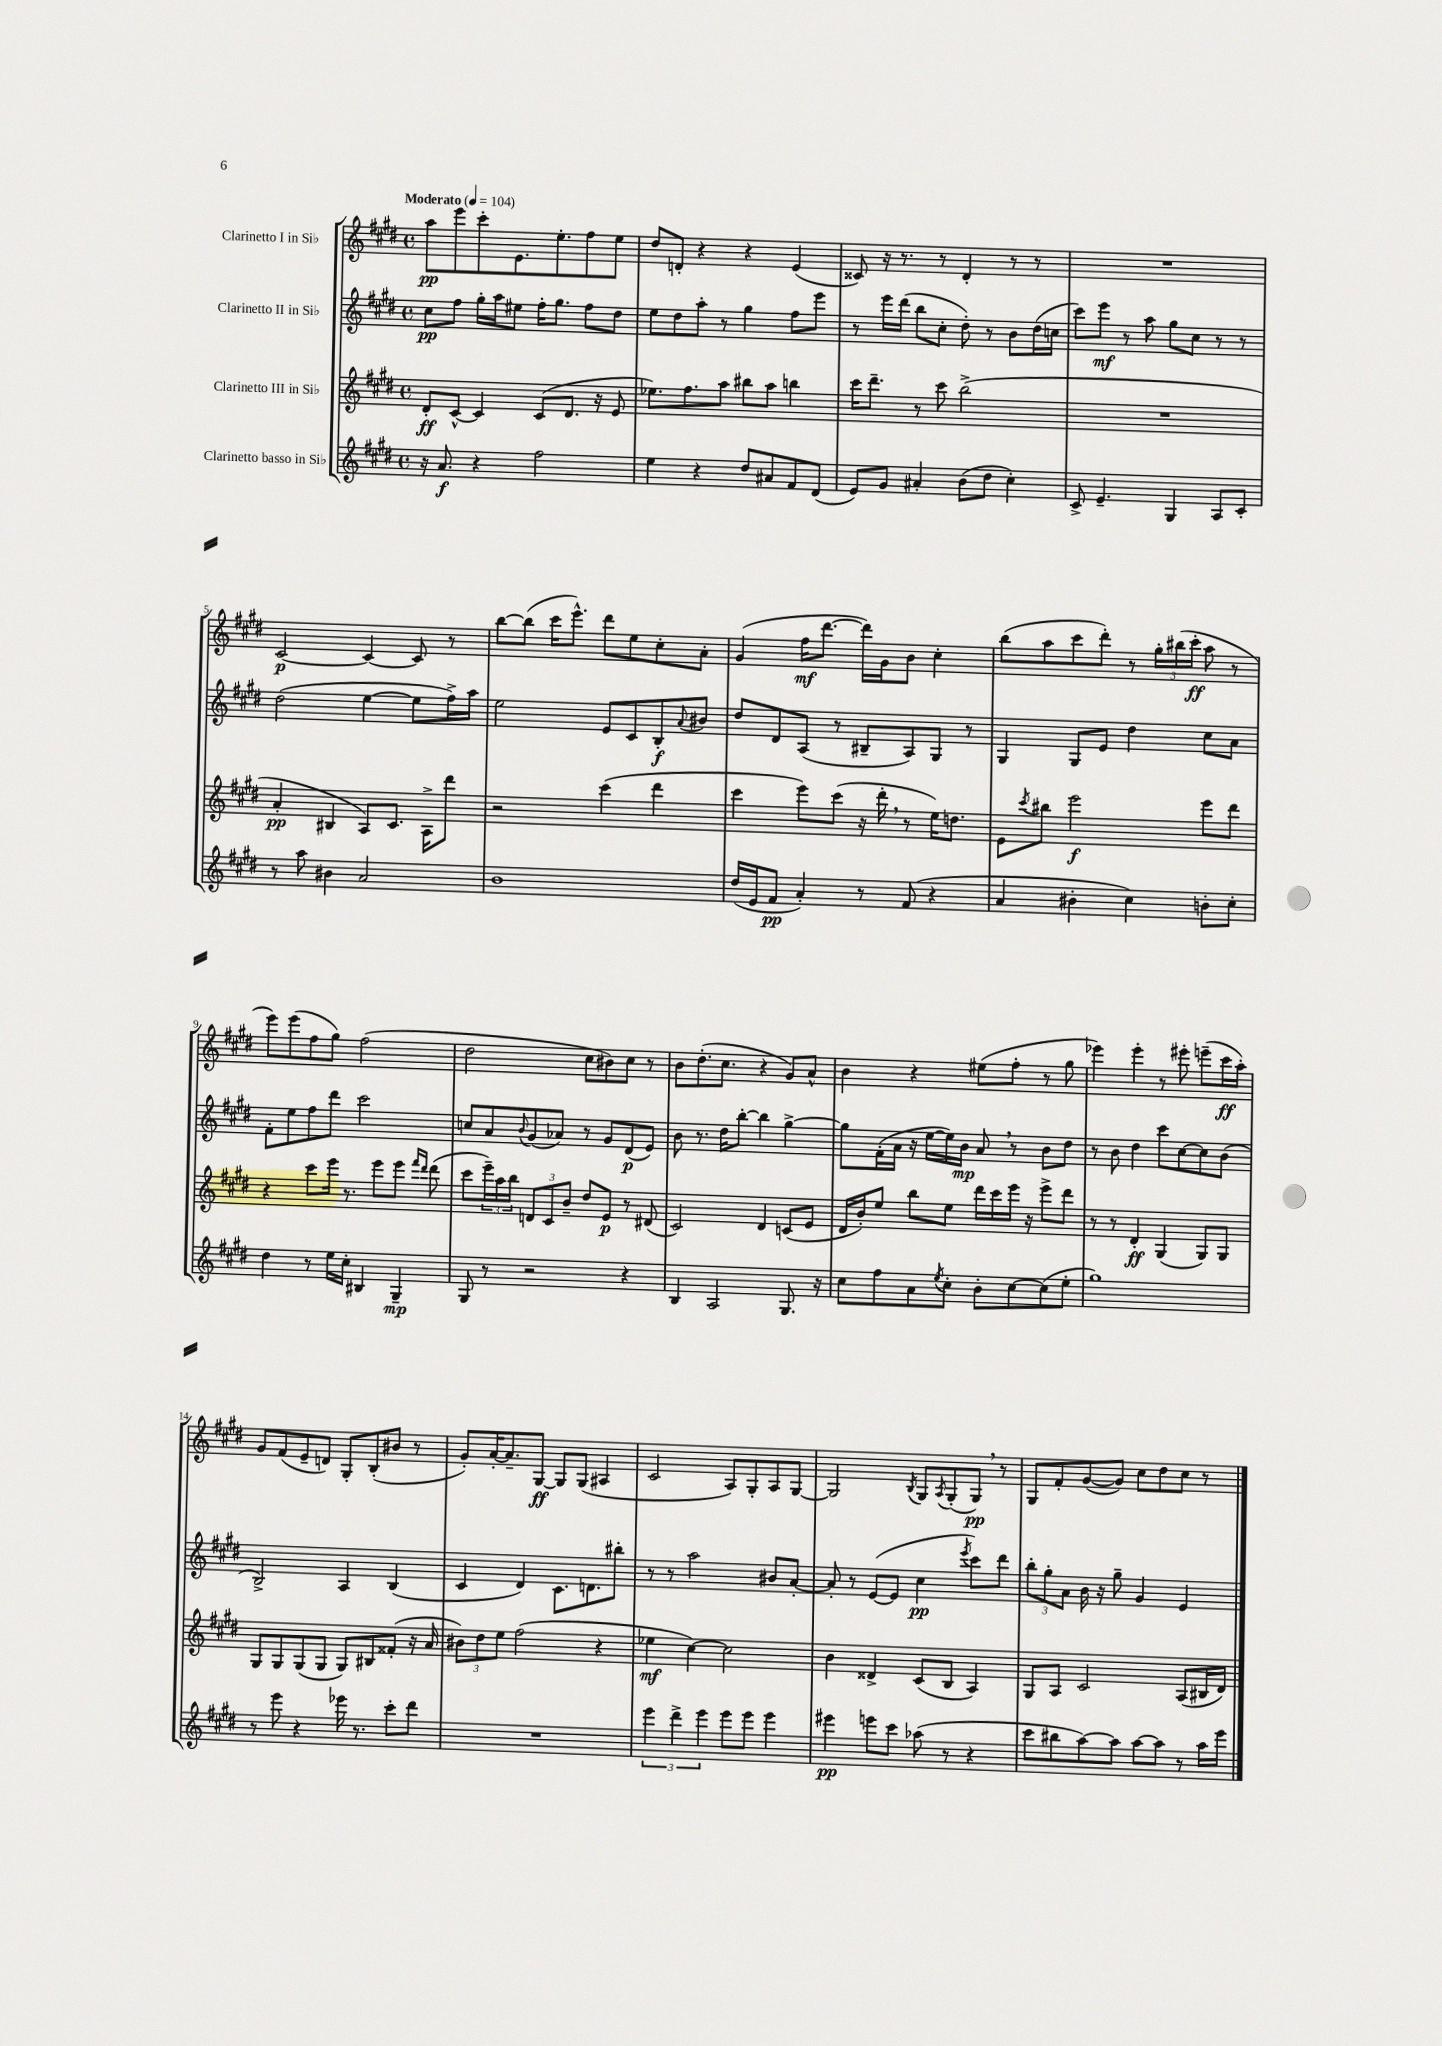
<<
\new StaffGroup <<
\new Staff = "s0" \with { instrumentName = "Clarinetto I in Sib" } {
    \clef treble \key e \major \defaultTimeSignature \time 4/4 \tempo "Moderato" 4 = 104
    a''8\pp e'''8 cis'''8-. e'8. e''8.-. fis''8 e''8 |
    dis''8 d'8-. r4 r4 e'4( |
    cisis'8) r16 r8. r8 dis'4-. r8 r8 |
    R1 |
    cis'2~\p cis'4~ cis'8 r8 |
    b''8~ b''8( cis'''16 e'''8.-^) dis'''8 e''8 cis''8-. a'8-. |
    gis'4( fis''16\mf dis'''8.~ dis'''16) gis'16 b'8 cis''4-. |
    b''8( a''8 cis'''8 dis'''8-.) r8 \tuplet 3/2 { gis''16-. bis''16( cis'''16-.\ff } a''8 r8 |
    e'''8) e'''8( fis''8 gis''8) fis''2( |
    dis''2 cis''8 bis'8) cis''8 r8 |
    b'8 dis''8.-.( cis''8. r4 gis'8) a'8-^ |
    b'4 r4 eis''8( fis''8-. r8 gis''8 |
    ees'''4) ees'''4-. r8 eis'''8-. e'''8--( cis'''16\ff a''16-.) |
    gis'8 fis'8( e'8-- d'8) gis8-. b8-.( bis'8 r8 |
    gis'8-.) a'16~-. a'8.-- gis8~\ff gis8 gis8( ais4 |
    cis'2 a8) gis8-. a8 gis8~ |
    gis2 \acciaccatura { b8 } gis8 \acciaccatura { a8 } gis8-.( gis8\pp) \breathe r8 |
    gis8 fis'8-. gis'8~( gis'8) cis''8 dis''8 cis''8 r8 \bar "|." |
}
\new Staff = "s1" \with { instrumentName = "Clarinetto II in Sib" } {
    \clef treble \key e \major \defaultTimeSignature \time 4/4
    cis''8\pp fis''8 gis''16-. a''16 eis''8 fis''16-. gis''8. fis''8 dis''8 |
    e''8 dis''8 a''8-. r8 gis''4 fis''8 e'''8 |
    r8 e'''16 dis'''16( b''8 cis''8-. dis''8-.) r8 b'8 dis''16( c''16 |
    cis'''8) e'''8\mf r8 a''8 gis''8 cis''8 r8 r8 |
    dis''2( e''4~ e''8 fis''16->) a''16 |
    e''2 e'8 cis'8 b8-.\f \appoggiatura { a'8 } bis'8 |
    dis''8 dis'8 a8( r8 bis8-- a8) gis8 r8 |
    gis4 gis8 e'8 dis''4 cis''8 a'8 |
    fis'8-. e''8 fis''8 dis'''8 cis'''2 |
    c''8 a'8 \appoggiatura { b'8 } gis'8( aes'8) r8 gis'8 dis'8\p( e'8) |
    b'8 r8. dis''16 b''8~-. b''4 gis''4~-> |
    gis''8 fis'16-.( a'16 r16 e''16~ e''16) b'16\mp a'8 \breathe r8 b'8 dis''8 |
    r8 b'8 dis''4 cis'''8 cis''8~ cis''8 b'8( |
    b2->) a4 b4( |
    cis'4 dis'4) cis'8. d'8. bis''8-. |
    r8 r8 a''2 bis'8 a'8~-. |
    a'8-. r8 e'8~( e'8 cis''4\pp \acciaccatura { e'''8 } cis'''8) dis'''8 |
    \tuplet 3/2 { b''8-. gis''8-. a'8 } b'16 r16 gis''8-- gis'4 e'4 \bar "|." |
}
\new Staff = "s2" \with { instrumentName = "Clarinetto III in Sib" } {
    \clef treble \key e \major \defaultTimeSignature \time 4/4
    dis'8-.\ff cis'8~-^ cis'4 cis'8( dis'8. r16 e'8 |
    ees''8.) fis''8. a''8 bis''8 a''8 b''4 |
    cis'''16 dis'''8.-- r8 cis'''8 b''2->( |
    R1 |
    a'4-.\pp bis4 a8) cis'8. a16-> dis'''8 |
    r2 cis'''4( dis'''4 |
    cis'''4 e'''8) cis'''8( r16 dis'''16-. \breathe r8 e''16) d''8. |
    e'8 \acciaccatura { cis'''8 } bis''8 e'''2\f e'''8 dis'''8 |
    r4 cis'''8 e'''16 r8. e'''8 e'''8 \grace { fis'''16 dis'''16 } dis'''8( |
    cis'''8 \tuplet 3/2 { e'''16--) a''16 b''16 } \tuplet 3/2 { d'8 cis'8 b'8-- } dis''8 e'8\p r8 dis'8( |
    cis'2) dis'4 c'8( e'8 |
    dis'16 b'16-.) e''8 b''8 e''8 dis'''16 cis'''16 e'''16 r16 e'''8-> dis'''8 |
    r8 r8 dis'4-.\ff gis4( gis8) gis8 |
    gis8 gis8 gis8( gis8 gis8) bis8 fisis'8-.( r16 a'16 |
    \tuplet 3/2 { bis'8) dis''8 e''8 } fis''2( r4 |
    ees''4\mf cis''4~) cis''2 |
    b'4 disis'4-> cis'8( b8 a4) |
    gis8 a8 cis'2 a8( bis16 dis'16) \bar "|." |
}
\new Staff = "s3" \with { instrumentName = "Clarinetto basso in Sib" } {
    \clef treble \key e \major \defaultTimeSignature \time 4/4
    r16 a'8.\f r4 fis''2 |
    e''4 r4 dis''8 ais'8 fis'8 dis'8( |
    e'8) gis'8 ais'4-. b'8( dis''8 cis''4-.) |
    cis'8-> e'4.-- gis4 a8 cis'8-. |
    r8 a''8 bis'4 a'2 |
    b'1 |
    dis''16( e'16 fis'8\pp a'4-.) r8 fis'8( r4 |
    a'4 bis'4-. cis''4) b'8-. cis''8-. |
    dis''4 r8 e''16 cis''16-. bis4 gis4--\mp |
    gis8 r8 r2 r4 |
    b4 a2 gis8. r16 |
    cis''8 fis''8 a'8 \acciaccatura { e''8 } cis''8-. b'8-. cis''8~ cis''8( e''8-. |
    gis''1) |
    r8 e'''8 r4 ees'''16 r8. cis'''8-. dis'''8 |
    R1 |
    \tuplet 3/2 { e'''4 dis'''4-> e'''4 } e'''8 e'''8 e'''4 |
    eis'''4\pp e'''8 cis'''8 aes''8( r8 r4 |
    cis'''8 bis''8 a''8~) a''8 a''8~ a''8 r8 a''16 e'''16 \bar "|." |
}
>>
>>
